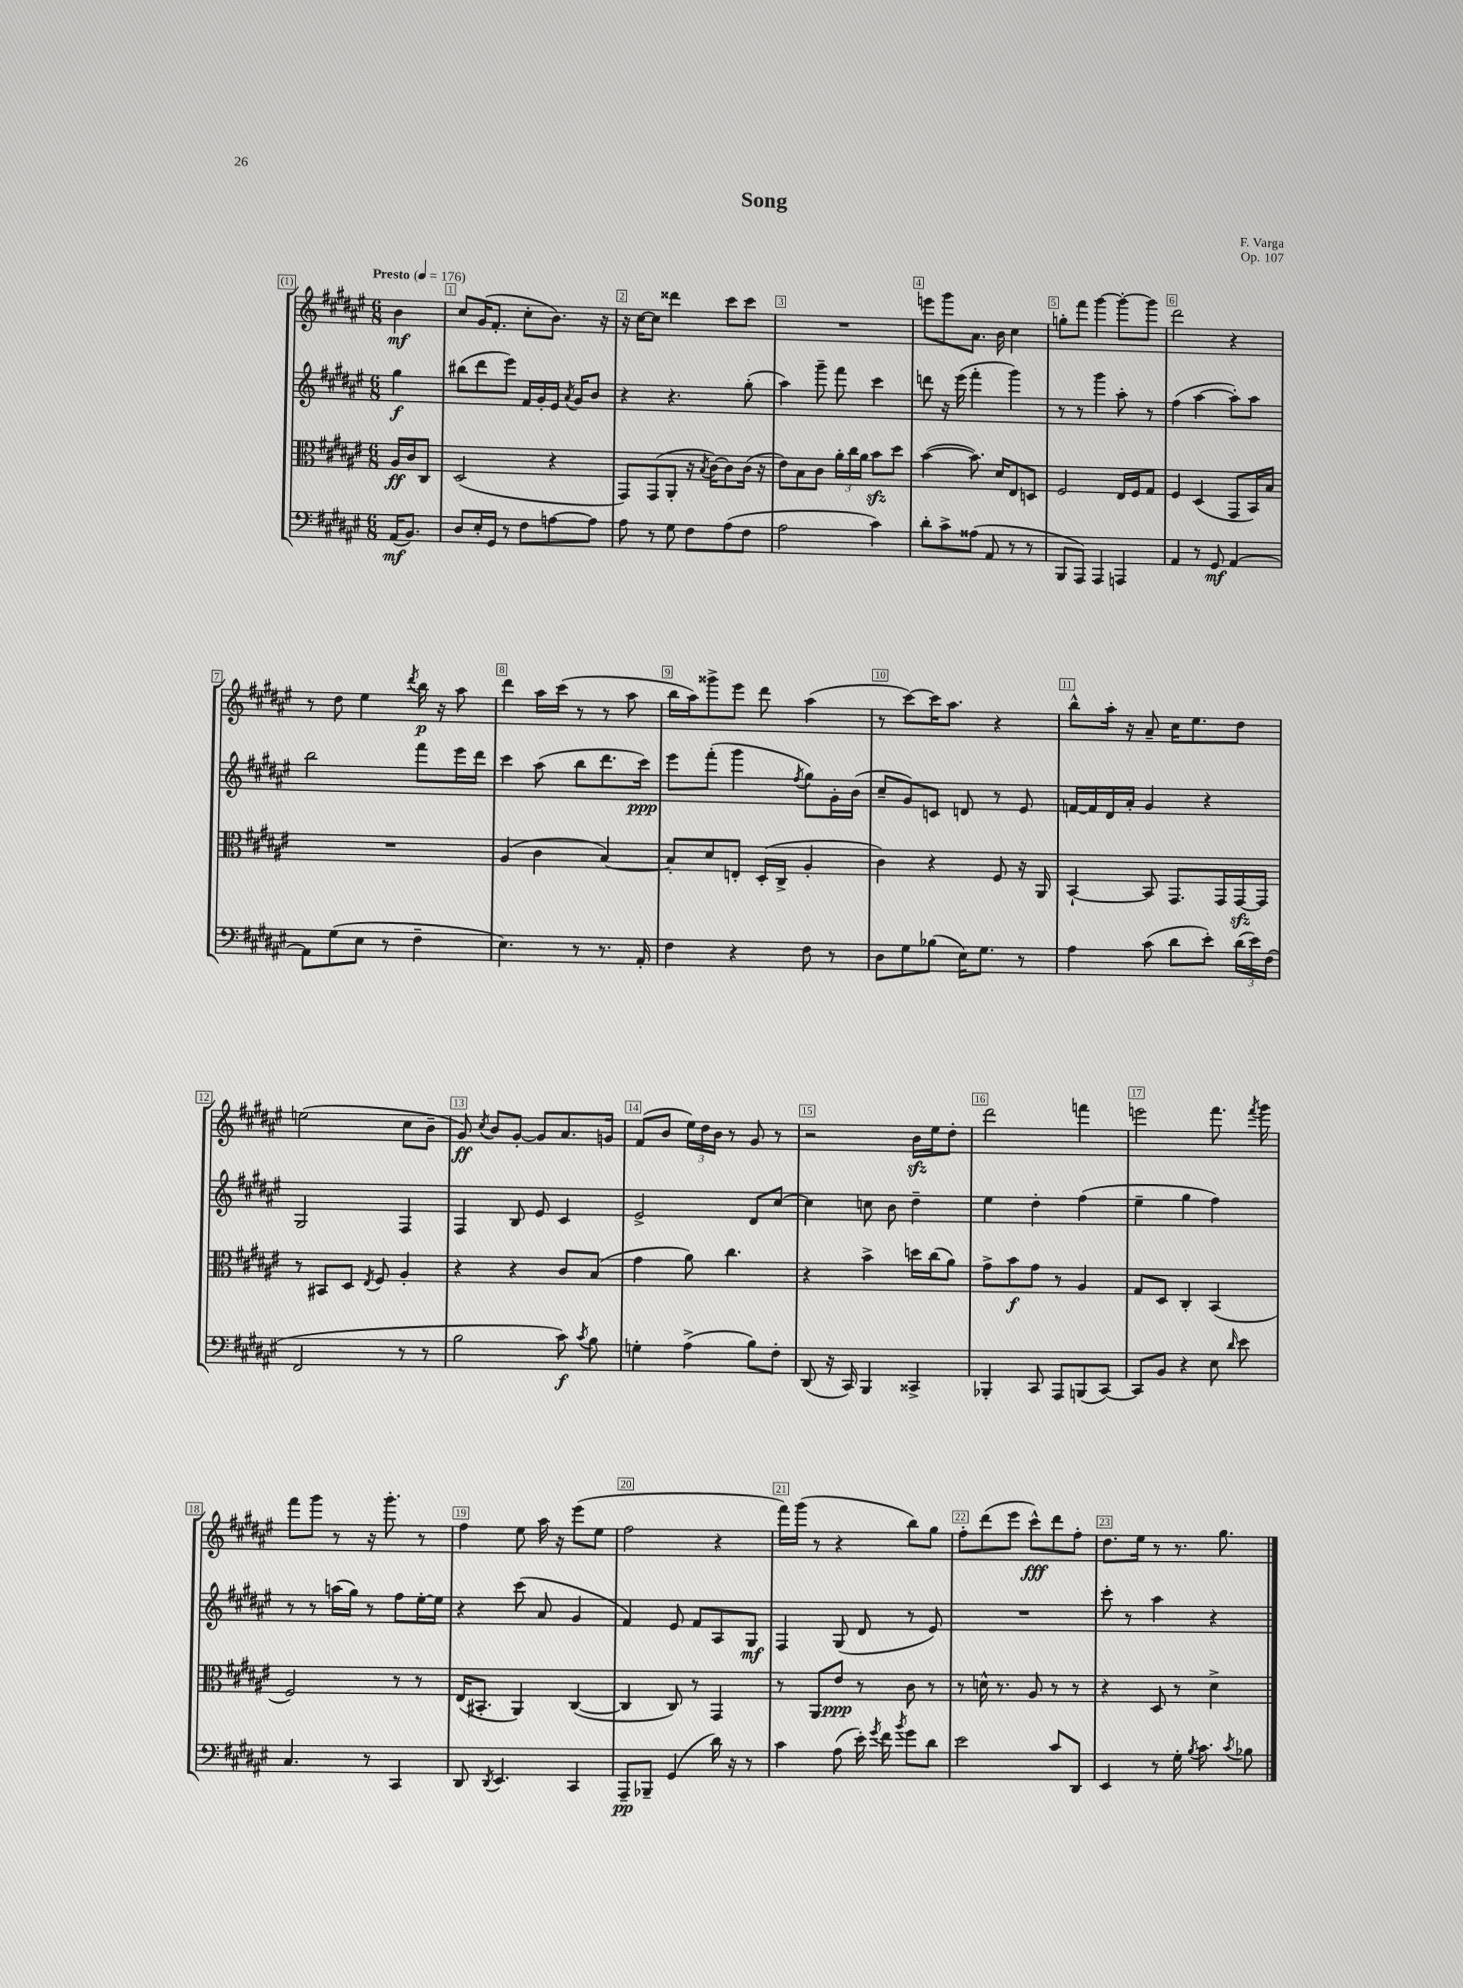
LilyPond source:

\header { title = "Song" composer = "F. Varga" opus = "Op. 107" }
<<
\new StaffGroup <<
\new Staff = "s0" {
    \clef treble \key fis \major \numericTimeSignature \time 6/8 \partial 4 \tempo "Presto" 4 = 176
    \autoBeamOff b'4\mf |
    cis''8[ gis'16( fis'8.]-. cis''8[-. b'8.]) r16 |
    r16 cis''16[~ cis''8] disis'''4 cis'''8[ cis'''8] |
    R2. |
    e'''8[ gis'''8 ais'8.] b'16 cis''4 |
    g''8[-. fis'''8] gis'''4~ gis'''8[~-. gis'''8] |
    dis'''2 r4 |
    r8 dis''8 eis''4 \acciaccatura { dis'''8 } b''16\p r16 ais''8 |
    dis'''4 ais''16[ cis'''16]( r8 r8 ais''8 |
    b''16[ ais''16) gisis'''8-> eis'''8] dis'''8 ais''4( |
    r8 cis'''8[~) cis'''16 ais''8.] r4 |
    b''8[-^ ais''16]-. r16 ais'8-- cis''16[ eis''8. dis''8] |
    e''2( cis''8[ b'8]-- |
    gis'8\ff) \acciaccatura { cis''8 } b'8[ gis'8]~-. gis'8[ ais'8. g'16] |
    fis'8[( b'8] \tuplet 3/2 { eis''16[) dis''16 b'16] } r8 gis'8 r8 |
    r2 b'16[\sfz eis''16 dis''8]-. |
    dis'''2 f'''4 |
    e'''2 fis'''8. \acciaccatura { fis'''8 } gis'''16 |
    fis'''8[ gis'''8] r8 r16 gis'''8.-. r8 |
    fis''4 eis''8 ais''16 r16 eis'''8[( eis''8] |
    fis''2 r4 |
    fis'''16[) gis'''16]( r8 r4 b''8[) gis''8] |
    fis''8[-. dis'''8( eis'''8] cis'''8[-^\fff) dis'''8 fis''8]-. |
    dis''8.[ eis''16] r8 r8. gis''8. \bar "|." |
}
\new Staff = "s1" {
    \clef treble \key fis \major \numericTimeSignature \time 6/8 \partial 4
    \autoBeamOff gis''4\f |
    bis''8[( dis'''8 eis'''8]) fis'16[ gis'16-. eis'16] \acciaccatura { ais'8 } gis'16[ b'8] |
    r4 r4. gis''8-.( |
    ais''4) gis'''8-- fis'''8 cis'''4 |
    d'''8 r16 eis'''16( fis'''4-. gis'''4) |
    r8 r8 gis'''4 ais''8-. r8 |
    fis''4( ais''4~ ais''8[-.) ais''8] |
    b''2 fis'''8[ eis'''16 dis'''16] |
    cis'''4 ais''8( b''8[ dis'''8. cis'''16]\ppp) |
    eis'''8[ fis'''8]-.( gis'''4 \acciaccatura { fis''8 } gis''8[) gis'16-. b'16]( |
    cis''8[-- gis'8) c'8] d'8 r8 eis'8 |
    f'16[~ f'16 dis'16 ais'16]-. gis'4 r4 |
    gis2 fis4 |
    fis4 b8 eis'8 cis'4 |
    eis'2-> dis'8[ cis''8]~ |
    cis''4 c''8 b'8 dis''4-- |
    eis''4 dis''4-. fis''4( |
    eis''4-- gis''4 fis''4) |
    r8 r8 a''16[( gis''16]) r8 fis''8[ eis''16~-. eis''16] |
    r4 cis'''8( ais'8 gis'4 |
    fis'4) eis'8 fis'8[ ais8 gis8]\mf |
    fis4 gis8( dis'8 r8 eis'8) |
    R2. |
    cis'''8-. r8 ais''4 r4 \bar "|." |
}
\new Staff = "s2" {
    \clef alto \key fis \major \numericTimeSignature \time 6/8 \partial 4
    \autoBeamOff ais16[\ff cis'16 cis8] |
    dis2( r4 |
    gis,8[) gis,8( ais,8]-. r16 \acciaccatura { b8 } cis'16[~) cis'8 cis'16]( r16 |
    eis'8[) b8 cis'8] \tuplet 3/2 { ais'16[-. cis''16 ais'16] } b'8[\sfz dis''8] |
    b'4~( b'8.) dis'16[ eis8 d8] |
    fis2 eis16[ fis16 gis8] |
    fis4 dis4( gis,8[ b,16) b16] |
    R2. |
    ais4( cis'4 b4~) |
    b8[-. dis'8 e8]-. dis16[-.( cis16]-> ais4-. |
    cis'4) r4 fis8 r16 ais,16 |
    b,4~-! b,8 gis,8.[ gis,16 gis,16~\sfz gis,16] |
    r8 bis,8[ dis8] \acciaccatura { eis8 } fis8 ais4-. |
    r4 r4 cis'8[ b8]( |
    gis'4 ais'8) cis''4. |
    r4 b'4-> d''16[ cis''16( ais'8]) |
    gis'8[-> b'8\f gis'8] r8 ais4 |
    gis8[ dis8] cis4-. b,4( |
    fis2) r8 r8 |
    eis16[( bis,8.]-. ais,4) cis4~( |
    cis4 cis8) r8 gis,4 |
    r8 ais,8[ eis'8]\ppp r8 cis'8 r8 |
    r8 d'16-^ r8. ais8 r8 r8 |
    r4 dis8 r8 dis'4-> \bar "|." |
}
\new Staff = "s3" {
    \clef bass \key fis \major \numericTimeSignature \time 6/8 \partial 4
    \autoBeamOff ais,16[\mf( b,8.]) |
    dis8[ eis16-. gis,16] r8 fis8[ a8~ a8] |
    ais8 r8 gis8 fis8[ ais8( fis8] |
    ais2 cis'4) |
    dis'8[-. cis'8-> aisis8]( ais,8 r8 r8 |
    b,,8[ ais,,8]) ais,,4 a,,4 |
    ais,4 r8 gis,8\mf ais,4~ |
    ais,8[ gis8( eis8] r8 fis4-- |
    eis4.) r8 r8. ais,16-. |
    fis4 r4 fis8 r8 |
    dis8[ gis8 bes8]( eis16[) gis8.] r8 |
    ais4 cis'8( dis'8[ eis'8]-.) \tuplet 3/2 { dis'16[( eis'16) fis16]( } |
    fis,2 r8 r8 |
    b2 cis'8\f) \acciaccatura { cis'8 } b8 |
    g4-. ais4->( b8[) fis8]-. |
    dis,8( r16 cis,16) b,,4 cisis,4-> |
    bes,,4-. cis,8 ais,,8[ b,,8( cis,8]~) |
    cis,8[ b,8] r4 eis8 \grace { dis'16 } eis'8 |
    cis4. r8 cis,4 |
    dis,8 \acciaccatura { dis,8 } eis,4. cis,4 |
    ais,,8[--\pp bes,,8]-- gis,4( dis'16) r16 r8 |
    cis'4 ais8( eis'16-.) \acciaccatura { gis'8 } fis'16 \acciaccatura { b'8 } gis'8[ dis'8] |
    eis'2 cis'8[ dis,8] |
    eis,4 r8 gis16-. \acciaccatura { b8 } cis'8. \acciaccatura { cis'8 } bes8 \bar "|." |
}
>>
>>
\layout { \context { \Score \override BarNumber.break-visibility = ##(#f #t #t) barNumberVisibility = #all-bar-numbers-visible \override BarNumber.stencil = #(make-stencil-boxer 0.1 0.3 ly:text-interface::print) } }
